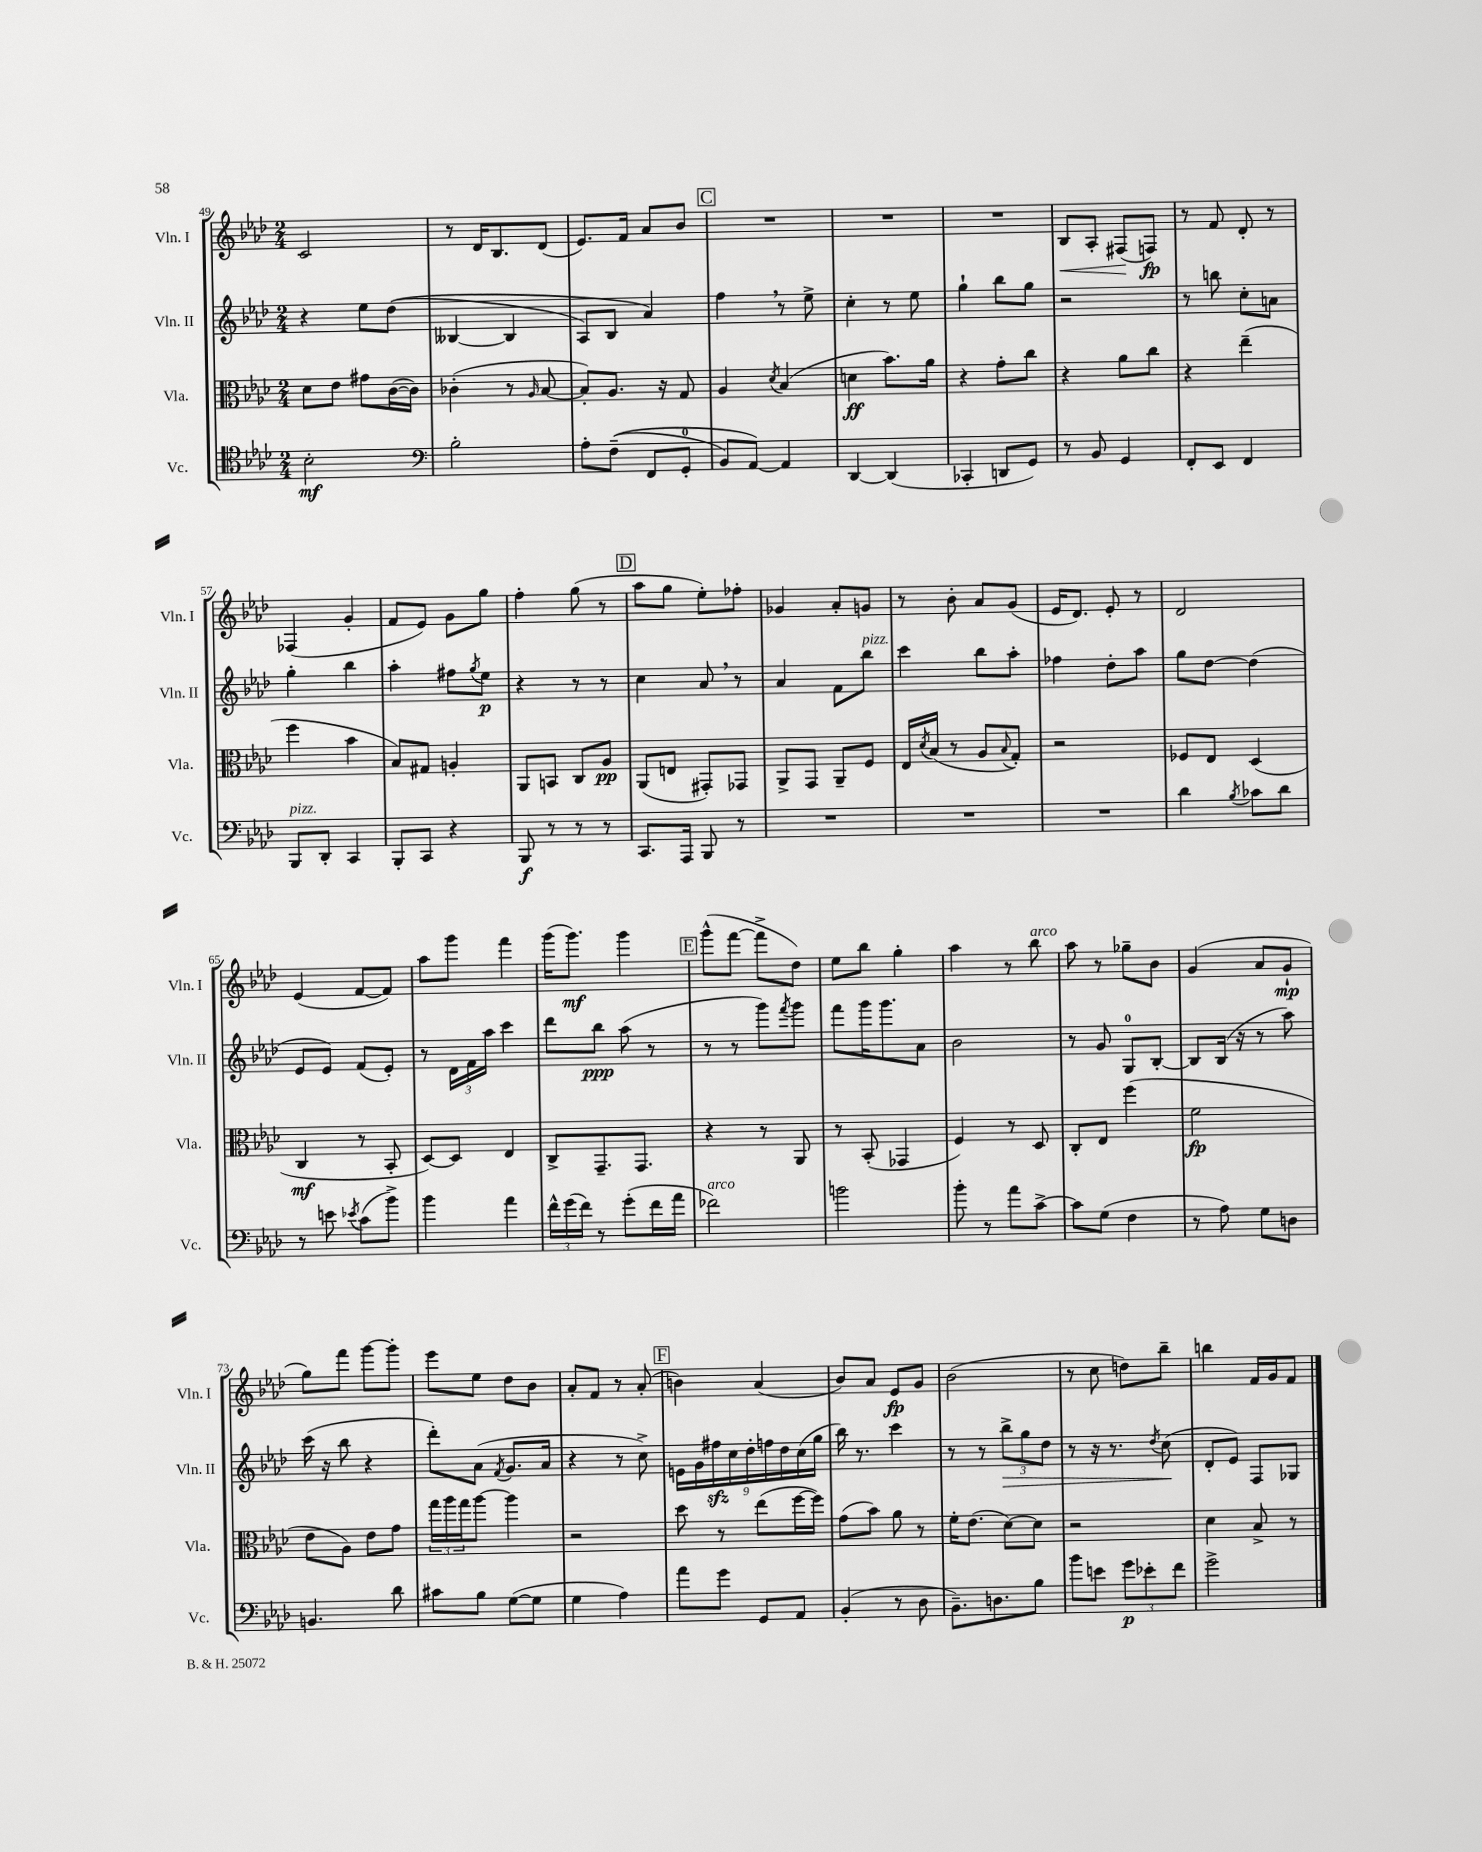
<<
\new StaffGroup <<
\new Staff = "s0" \with { instrumentName = "Vln. I" shortInstrumentName = "Vln. I" } {
    \clef treble \key aes \major \numericTimeSignature \time 2/4
    c'2 |
    r8 des'16 bes8. des'8( |
    ees'8.) f'16 aes'8 bes'8 |
    \mark \markup { \box "C" } R2 |
    R2 |
    R2 |
    bes8\< aes8-. fis8\!( f8\fp) |
    r8 f'8 des'8-. r8 |
    fes4( g'4-. |
    f'8 ees'8) g'8 g''8 |
    f''4-. g''8( r8 |
    \mark \markup { \box "D" } aes''8 g''8 ees''8-.) fes''8-. |
    ges'4 aes'8-. g'8 |
    r8 bes'8-. aes'8 g'8( |
    ees'16 des'8.) ees'8-. r8 |
    des'2 |
    ees'4( f'8~ f'8) |
    aes''8 g'''8 f'''4 |
    g'''16( g'''8.\mf) g'''4 |
    \mark \markup { \box "E" } g'''8-^( f'''8~ f'''8-> des''8) |
    ees''8 bes''8 g''4-. |
    aes''4 r8 bes''8^\markup { \italic "arco" } |
    aes''8 r8 ges''8-- bes'8 |
    g'4( aes'8 g'8-!\mp |
    g''8) f'''8 g'''8~ g'''8-. |
    ees'''8 ees''8 des''8 bes'8 |
    aes'8-. f'8 r8 aes'8-.( |
    \mark \markup { \box "F" } b'4) aes'4( |
    bes'8) aes'8 ees'8\fp g'8 |
    bes'2( |
    r8 c''8 d''8) bes''8-- |
    b''4 f'16 g'16 f'8 \bar "|." |
}
\new Staff = "s1" \with { instrumentName = "Vln. II" shortInstrumentName = "Vln. II" } {
    \clef treble \key aes \major \numericTimeSignature \time 2/4
    r4 ees''8 des''8(\( |
    beses4~ beses4 |
    aes8) bes8 aes'4\) |
    \mark \markup { \box "C" } f''4 \breathe r8 ees''8-> |
    c''4-. r8 ees''8 |
    g''4-! bes''8 g''8 |
    r2 |
    r8 b''8 c''8-. a'8 |
    g''4-. bes''4 |
    aes''4-. fis''8 \acciaccatura { g''8 } ees''8\p |
    r4 r8 r8 |
    \mark \markup { \box "D" } c''4 aes'8 \breathe r8 |
    aes'4 f'8 bes''8^\markup { \italic "pizz." } |
    c'''4 bes''8 aes''8-. |
    fes''4 des''8-. aes''8 |
    g''8 des''8~ des''4( |
    ees'8 ees'8) f'8( ees'8-.) |
    r8 \tuplet 3/2 { des'16 f'16 aes''16 } c'''4 |
    des'''8 bes''8\ppp aes''8( r8 |
    \mark \markup { \box "E" } r8 r8 g'''8) \acciaccatura { f'''8 } g'''8 |
    f'''8 g'''16 g'''8. aes'8 |
    bes'2 |
    r8 g'8 g8-0 bes8~-. |
    bes8 bes16( r16 r8 aes''8) |
    c'''16( r16 bes''8 r4 |
    des'''8-.) aes'8( \acciaccatura { f'8 } g'8. aes'16 |
    r4 r8 c''8->) |
    \mark \markup { \box "F" } \tuplet 9/8 { e'16 g'16 fis''16\sfz c''16 des''16-. f''16 des''16 c''16( g''16 } |
    bes''16) r8. c'''4 |
    r8 r8 \tuplet 3/2 { bes''8->\> g''8 des''8 } |
    r8 r16 r8. \acciaccatura { des''8 } c''8\!( |
    des'8-. ees'8) f8 ges8 \bar "|." |
}
\new Staff = "s2" \with { instrumentName = "Vla." shortInstrumentName = "Vla." } {
    \clef alto \key aes \major \numericTimeSignature \time 2/4
    des'8 ees'8 gis'8 c'16~( c'16) |
    ces'4-.( r8 \grace { aes16 } bes8~ |
    bes8-.) aes8. r16 g8 |
    \mark \markup { \box "C" } aes4 \acciaccatura { des'8 } bes4( |
    d'4\ff bes'8.) aes'16 |
    r4 g'8-. c''8 |
    r4 aes'8 c''8 |
    r4 ees''4--( |
    f''4 bes'4 |
    bes8) gis8 a4-. |
    aes,8 b,8 c8 aes8\pp |
    \mark \markup { \box "D" } aes,8( e8 gis,8-.) ges,8 |
    aes,8-> g,8 aes,8-- f8 |
    ees16 \acciaccatura { des'8 } bes16( r8 aes8 \appoggiatura { bes8 } g8-.) |
    r2 |
    fes8 ees8 des4( |
    c4\mf r8 bes,8-. |
    des8~) des8 ees4 |
    c8-> g,8.-- g,8. |
    \mark \markup { \box "E" } r4 r8 aes,8 |
    r8 bes,8-.( ges,4 |
    f4) r8 des8 |
    c8-. ees8 f''4( |
    f'2\fp |
    ees'8 aes8) ees'8 g'8 |
    \tuplet 3/2 { g''16 aes''16 g''16 } aes''8~ aes''4 |
    r2 |
    \mark \markup { \box "F" } des''8 r8 ees''8( f''16~ f''16) |
    g'8( bes'8) aes'8 r8 |
    f'16-. ees'8.( des'8~) des'8 |
    r2 |
    des'4 bes8-> r8 \bar "|." |
}
\new Staff = "s3" \with { instrumentName = "Vc." shortInstrumentName = "Vc." } {
    \clef tenor \key aes \major \numericTimeSignature \time 2/4
    bes2-.\mf |
    \clef bass bes2-. |
    aes8-. f8--(\( f,8 g,8-0-. |
    \mark \markup { \box "C" } bes,8) aes,8~\) aes,4 |
    des,4~ des,4( |
    ces,4-. d,8 g,8) |
    r8 bes,8 g,4 |
    f,8-. ees,8 f,4 |
    bes,,8^\markup { \italic "pizz." } des,8-. c,4 |
    bes,,8-. c,8 r4 |
    bes,,8\f r8 r8 r8 |
    \mark \markup { \box "D" } c,8. aes,,16 bes,,8 r8 |
    R2 |
    R2 |
    R2 |
    des'4 \acciaccatura { bes8 } ces'8 des'8 |
    r8 e'8 \acciaccatura { ees'8 } c'8( bes'8->) |
    bes'4 aes'4 |
    \tuplet 3/2 { f'16-^ g'16( f'16) } r8 g'8-.( f'16 aes'16 |
    \mark \markup { \box "E" } fes'2^\markup { \italic "arco" }) |
    b'2 |
    bes'8-. r8 aes'8 c'8~-> |
    c'8 g8( f4 |
    r8 aes8) g8 d8 |
    b,4. des'8 |
    cis'8 bes8 g8~( g8 |
    g4 aes4) |
    \mark \markup { \box "F" } aes'8 g'8 g,8 aes,8 |
    bes,4-.( r8 des8 |
    bes,8.--) d8. bes8 |
    bes'8 e'8 \tuplet 3/2 { g'8\p ees'8-. f'8 } |
    g'2-> \bar "|." |
}
>>
>>
\layout { \context { \Score currentBarNumber = #49 } }
